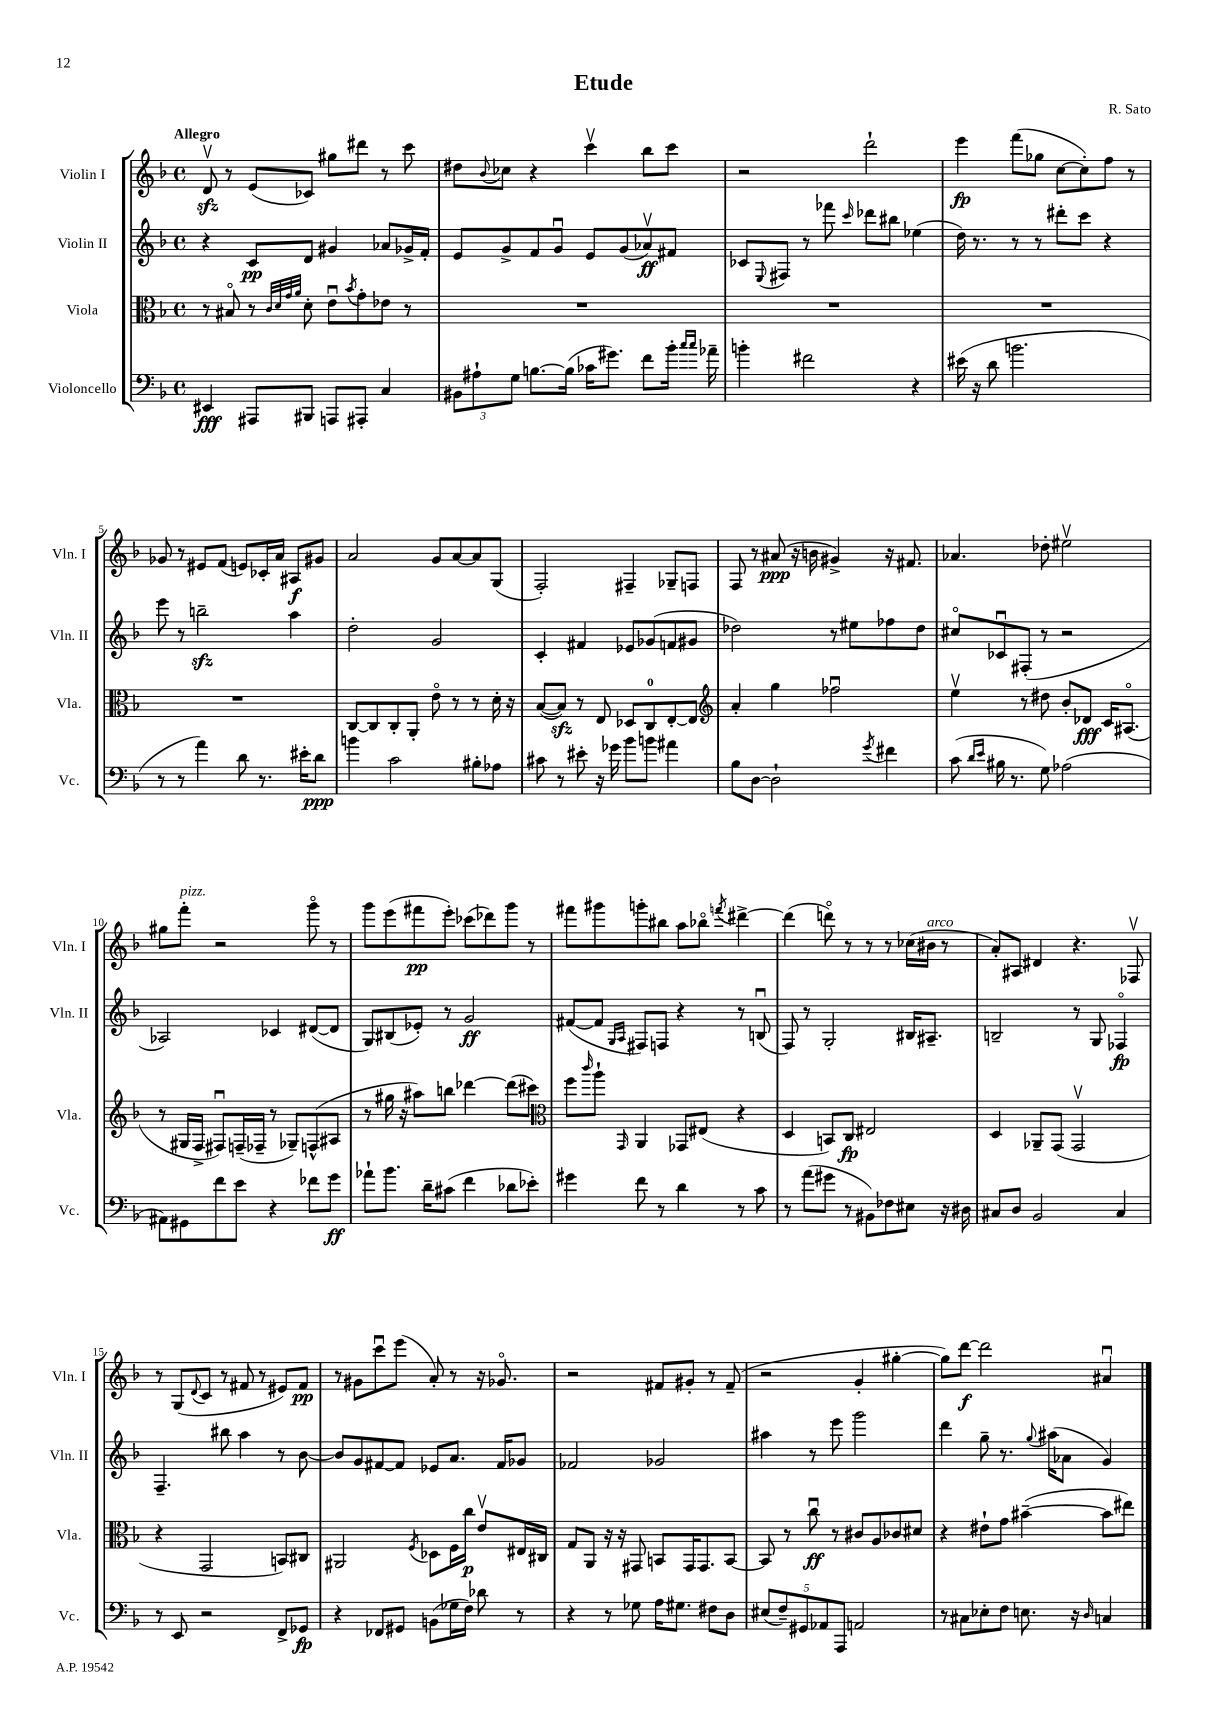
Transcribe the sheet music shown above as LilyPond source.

\header { title = "Etude" composer = "R. Sato" }
<<
\new StaffGroup <<
\new Staff = "s0" \with { instrumentName = "Violin I" shortInstrumentName = "Vln. I" } {
    \clef treble \key f \major \defaultTimeSignature \time 4/4 \tempo "Allegro"
    d'8\upbow\sfz r8 e'8( ces'8) gis''8 dis'''8 r8 c'''8 |
    dis''8 \appoggiatura { bes'8 } ces''8 r4 c'''4\upbow bes''8 c'''8 |
    r2 d'''2-! |
    e'''4\fp f'''8( ges''8 c''8~ c''8-.) f''8 r8 |
    ges'8 r8 eis'8 f'8( e'8) ces'16-. a'16 ais8\f gis'8 |
    a'2 g'8 a'8~ a'8 g8( |
    f2-.) fis4-- ges8-- f8 |
    f8 r8 ais'8\ppp( r16 b'16 gis'4->) r16 fis'8. |
    aes'4. des''8-. eis''2\upbow |
    gis''8 f'''8-.^\markup { \italic "pizz." } r2 g'''8\flageolet r8 |
    g'''8 e'''8( fis'''8\pp e'''8-.) ces'''8( des'''8) g'''8 r8 |
    fis'''8 gis'''8 g'''8-. bis''8 a''8 bes''8\flageolet \acciaccatura { f'''8 } dis'''4~-> |
    dis'''4( d'''8\flageolet) r8 r8 r8 ces''16( bis'16^\markup { \italic "arco" } r8 |
    a'8-.) ais8 dis'4 r4. fes8\upbow |
    r8 g8( \appoggiatura { d'8 } c'8 r8 fis'8 r8 eis'8) fis'8\pp |
    r8 gis'8 c'''8\downbow e'''8( a'8-.) r8 r16 ges'8.\flageolet |
    r2 fis'8 gis'8-. r8 fis'8--( |
    r2 g'4-. gis''4~-. |
    gis''8) d'''8~\f d'''2 ais'4\downbow \bar "|." |
}
\new Staff = "s1" \with { instrumentName = "Violin II" shortInstrumentName = "Vln. II" } {
    \clef treble \key f \major \defaultTimeSignature \time 4/4
    r4 c'8\pp d'8 gis'4 aes'8 ges'16-> f'16-. |
    e'8 g'8-> f'8 g'8\downbow e'8 g'8( aes'8\upbow\ff) fis'8 |
    ces'8 \appoggiatura { e8 } fis8 r8 fes'''8 \grace { c'''16 } des'''8 bis''8 ees''4( |
    d''16) r8. r8 r8 dis'''8-. c'''8 r4 |
    e'''8 r8 b''2--\sfz a''4 |
    d''2-. g'2 |
    c'4-. fis'4 ees'8 ges'8( f'8 gis'8 |
    des''2) r8 eis''8 fes''8 des''8 |
    cis''8\flageolet ces'8\downbow fis8-.( r8 r2 |
    aes2) ces'4 dis'8~( dis'8 |
    g8) bis8( ees'8-.) r8 g'2\ff |
    fis'8~( fis'8 \grace { g16 a16 } fis8) f8 r4 r8 b8\downbow( |
    f8) r8 g2-. bis16 ais8.-- |
    b2-- r8 g8 fes4\flageolet\fp |
    f4.-- bis''8 a''4 r8 bes'8~ |
    bes'8 g'8 fis'8~ fis'8 ees'8 a'8. fis'16 ges'8 |
    fes'2 ges'2 |
    ais''4 r8 e'''8 g'''2 |
    d'''4 g''8-- r8. \appoggiatura { g''8 } ais''16( aes'8 g'4) \bar "|." |
}
\new Staff = "s2" \with { instrumentName = "Viola" shortInstrumentName = "Vla." } {
    \clef alto \key f \major \defaultTimeSignature \time 4/4
    r8 bis8\flageolet r8 \grace { c'32 d'32 g'32 a'32 } d'8-. e'8\downbow \acciaccatura { bes'8 } g'8-. ees'8 r8 |
    R1 |
    R1 |
    R1 |
    R1 |
    c8~ c8 c8-. a,8-. e'8\flageolet r8 r8 d'16-. r16 |
    bes8~( bes8\sfz) r8 e8 des8 c8-0 e8~-. e8 |
    \clef treble a'4-. g''4 fes''2\downbow |
    e''4\upbow r8 dis''8 bes'8-. des'8\fff c'16 ais8.\flageolet( |
    r8 gis16 f16-> fis8\downbow) f16--( fes16-- r8 ges8--) f8-^( ais8 |
    r8 gis''16 r16 ais''8) b''8 des'''4~ des'''8( cis'''8) |
    \clef alto f''8 \grace { c'''16 } a''8-! \grace { g,16 } a,4 ges,8 eis8( r4 |
    d4 b,8) c8\fp eis2 |
    d4 aes,8-- g,8( g,2\upbow |
    r4 g,2 b,8) cis8 |
    ais,2 \acciaccatura { f8 } des8 f16 c''16\p e'8\upbow eis16 cis16 |
    g8 a,8 r16 r16 gis,8 b,8 gis,16 gis,8. b,8~ |
    b,8 r8 c''8\downbow\ff r8 cis'8 a8 ces'8 dis'8 |
    r4 eis'8-! g'8 bis'4~--( bis'8 eis''8) \bar "|." |
}
\new Staff = "s3" \with { instrumentName = "Violoncello" shortInstrumentName = "Vc." } {
    \clef bass \key f \major \defaultTimeSignature \time 4/4
    eis,4\fff ais,,8 bis,,8 a,,8 ais,,8-. c4 |
    \tuplet 3/2 { bis,8 ais8-! g8 } b8.~ b16( ces'16 gis'8.) f'8 bes'16-. \grace { c''16 c''16 } aes'16-- |
    b'4-. fis'2 r4 |
    eis'16( r16 d'8 b'2. |
    r8 r8 a'4) d'8 r8. eis'16-. d'8\ppp |
    b'4 c'2 bis8-. aes8 |
    cis'8 r8 eis'8-. r16 ges'16 bes'8 b'8 ais'4 |
    bes8 d8~ d2-! \acciaccatura { g'8 } fis'4 |
    c'8( \grace { d'16 e'16 } bis16 r8. g8) aes2( |
    ais,8) gis,8 f'8 e'8 r4 fes'8 g'8\ff |
    aes'8-! bes'8. d'16-- cis'8( f'4 des'8 ees'8-.) |
    gis'4 f'8 r8 d'4 r8 c'8 |
    r8 a'8( gis'8 r8 bis,8) fes8 eis8 r16 dis16 |
    cis8 d8 bes,2 cis4 |
    r8 e,8 r2 f,8-> ges,8\fp |
    r4 fes,8 gis,8 b,8( ges16 f16) des'8 r8 |
    r4 r8 ges8 a16 gis8. fis8 d8 |
    \tuplet 5/4 { eis8( f8--) gis,8 aes,8 a,,8 } a,2 |
    r8 cis8 ees8-. f8 e8. r16 \grace { d16 } c4 \bar "|." |
}
>>
>>
